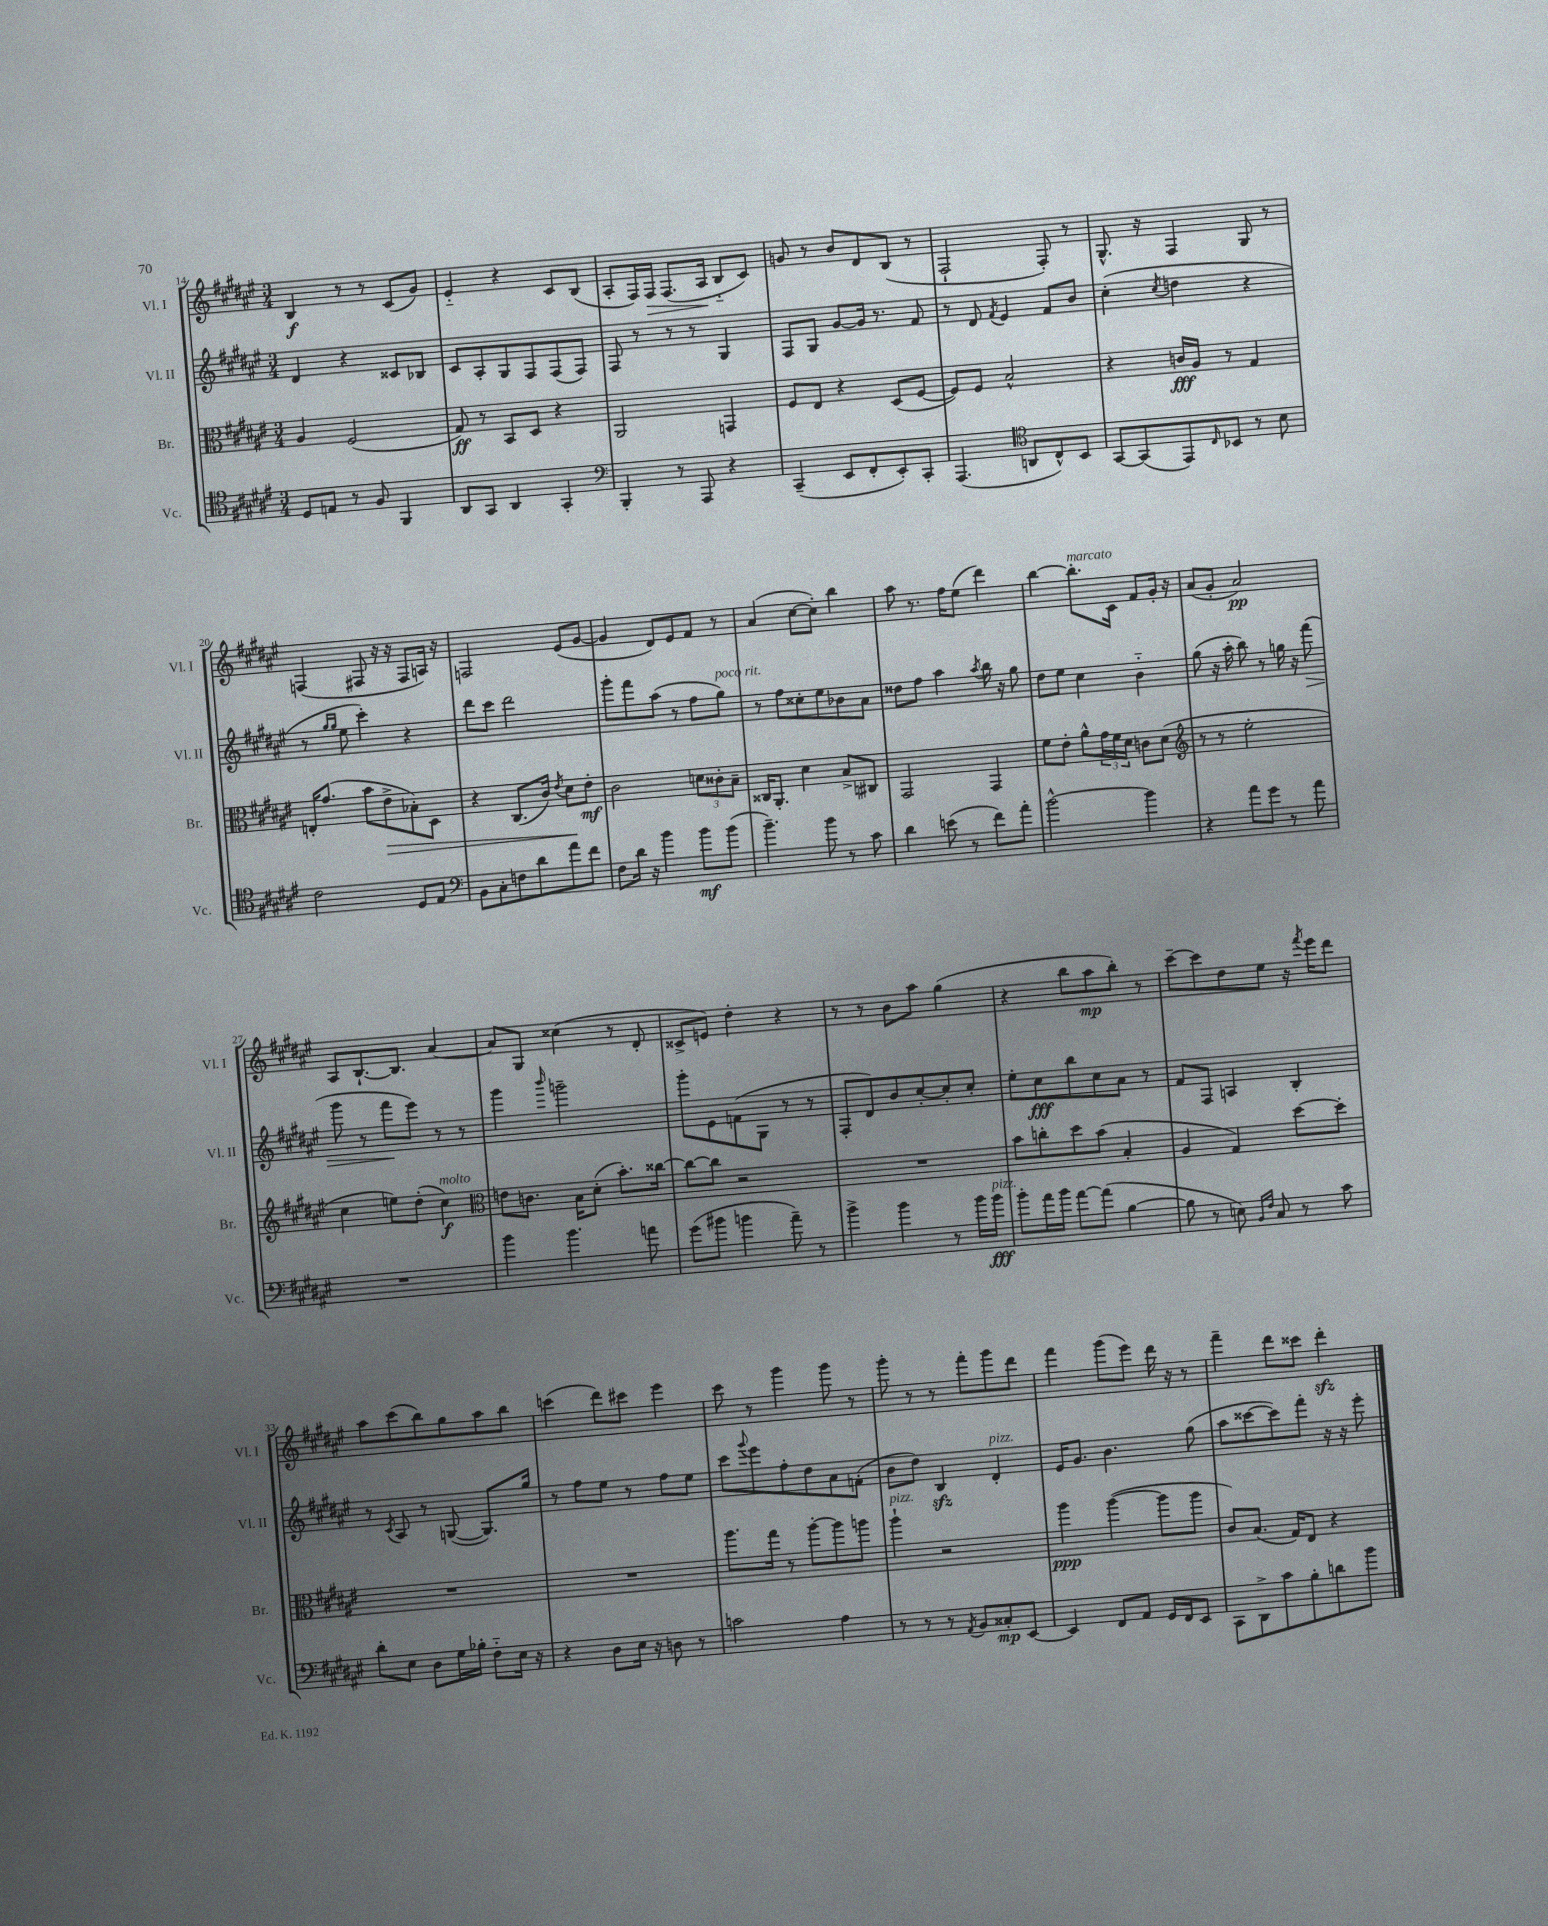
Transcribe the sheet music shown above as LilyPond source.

<<
\new StaffGroup <<
\new Staff = "s0" \with { instrumentName = "Vl. I" shortInstrumentName = "Vl. I" } {
    \clef treble \key fis \major \numericTimeSignature \time 3/4
    b4\f r8 r8 cis'8( gis'8) |
    eis'4-_ r4 cis'8 b8( |
    ais8-. fis16) fis16\> fis8.( ais16\! b8-_ cis'8) |
    g'8 r8 b'8 dis'8 b8( r8 |
    fis2-! fis8-.) r8 |
    gis8.-^ r16 fis4 gis8 r8 |
    f4( fis8 r16 r16 fis8 a16) r16 |
    f2 eis'8( gis'8~ |
    gis'4 dis'8) eis'8 fis'8 r8 |
    ais'4( cis''8~ cis''8-.) b''4 |
    ais''8 r8. fis''16 eis''8( dis'''4) |
    b''4~ b''8.-.^\markup { \italic "marcato" } cis'16 fis'8 gis'16-. r16 |
    ais'8( gis'8-. ais'2\pp) |
    ais8 b8.~-! b8. ais'4~ |
    ais'8 gis8 cisis''4( r8 dis'8-. |
    cisis'8-> e'8) dis''4-. r4 |
    r8 r8 b'8 ais''8 gis''4( |
    r4 b''8 ais''8\mp b''8-.) r8 |
    cis'''8~-- cis'''8 dis''8 eis''8 r16 \acciaccatura { fis'''8 } eis'''16 dis'''8 |
    ais''8 cis'''8( b''8) gis''8 ais''8 b''8 |
    c'''4( dis'''8) cis'''8 eis'''4 |
    cis'''8 r8 gis'''4 gis'''8 r8 |
    gis'''8-. r8 r8 fis'''8-. gis'''8 dis'''8 |
    fis'''4 gis'''8( eis'''8) dis'''16 r16 r8 |
    fis'''4-- dis'''8 cisis'''8 dis'''4-.\sfz \bar "|." |
}
\new Staff = "s1" \with { instrumentName = "Vl. II" shortInstrumentName = "Vl. II" } {
    \clef treble \key fis \major \numericTimeSignature \time 3/4
    dis'4 r4 cisis'8 bes8 |
    cis'8 ais8-. gis8 fis8 fis8( fis8) |
    fis8 r8 r8 r8 gis4 |
    fis8 gis8 gis'8~ gis'16 r8. fis'8 |
    r8 dis'8 \acciaccatura { fis'8 } eis'4 fis'8 b'8 |
    cis''4-.( \acciaccatura { cis''8 } d''4 r4 |
    r8 \grace { gis''16 gis''16 } eis''8 cis'''4-.) r4 |
    dis'''8 cis'''8 dis'''2 |
    gis'''8-. fis'''8 ais''8( r8 fis''8 gis''8^\markup { \italic "poco rit." }) |
    r8 fis''8 cisis''8-. eis''8 bes'8 ais'8 |
    disis''8 fis''8 ais''4 \acciaccatura { ais''8 } b''16 r16 gis''8 |
    dis''8 eis''8 cis''4 b'4-_ |
    gis''8( r16 ais''16-. b''8) r8 g''16 r16 fis'''8\>( |
    gis'''8 r8 fis'''8\! eis'''8) r8 r8 |
    gis'''4 \grace { b'''16 } g'''2-- |
    gis'''8-. eis'8 f'8( gis8 r8 r8 |
    fis8-. dis'8) b'8 cis''8~-. cis''8-. cis''8-. |
    eis''8-. cis''8\fff b''8 cis''8 ais'8 r8 |
    fis'8 fis8 a4 b4-. |
    r8 \acciaccatura { cis'8 } ais8 r8 g8~( g8.) gis''16 |
    r8 fis''8 eis''8 r8 fis''8 eis''8 |
    cis'''8 \appoggiatura { gis'''8 } eis'''8 fis''8-. dis''8 ais'8 f'8-.( |
    b'8 dis''8) b4\sfz dis'4-.^\markup { \italic "pizz." } |
    eis'16 gis'8. b'4. gis''8( |
    ais''8 cisis'''8~ cisis'''8) fis'''8-. r16 r16 eis'''8-. \bar "|." |
}
\new Staff = "s2" \with { instrumentName = "Br." shortInstrumentName = "Br." } {
    \clef alto \key fis \major \numericTimeSignature \time 3/4
    ais4 fis2( |
    gis8\ff) r8 b,8 dis8 r4 |
    ais,2 g,4 |
    fis8 eis8 r4 dis8( fis8~ |
    fis8) fis8 b2-^ |
    r4 c'16\fff ais16 r8 gis4 |
    e16-. gis'8.( b'8 eis'8->\> bes8-.) dis8 |
    r4 cis8.( cis'16) \acciaccatura { eis'8 } dis'8\! eis'8-.\mf |
    cis'2 \tuplet 3/2 { d'8 cisis'8-. b8-- } |
    cisis16 ais,8.-. dis'4 b8-> cis8 |
    gis,2 gis,4 |
    fis'8 eis'8-. ais'8-^ \tuplet 3/2 { gis'16 fis'16 dis'16 } c'8 dis'8( |
    \clef treble r8 r8 eis''2-. |
    cis''4 e''8) dis''8-.( cis''4\f^\markup { \italic "molto" }) |
    \clef alto e'8 c'8. b16 dis'8-.( b'8.-.) cisis''16~ |
    cisis''8~ cisis''8 r2 |
    R2. |
    b'8 c''8-. dis''8 b'8( b4-. |
    ais4 gis4) dis''8~ dis''8-. |
    R2. |
    R2. |
    ais''8. gis''16 r8 ais''8~-. ais''8 a''8 |
    ais''4-!^\markup { \italic "pizz." } r2 |
    ais''4\ppp ais''4~( ais''8 ais''8 |
    cis'8) b8.( gis16) eis8 r4 \bar "|." |
}
\new Staff = "s3" \with { instrumentName = "Vc." shortInstrumentName = "Vc." } {
    \clef tenor \key fis \major \numericTimeSignature \time 3/4
    dis8 e8 r8 fis8 fis,4 |
    ais,8 gis,8 ais,4 gis,4-. |
    \clef bass b,,4-. r8 ais,,8 r4 |
    cis,4--( eis,8 fis,8-. eis,8-.) cis,8-. |
    ais,,4.( \clef tenor a,8 cis8-^) b,8 |
    gis,8~ gis,8( eis,8) \grace { cis16 } bes,8 r8 b8 |
    cis'2 dis8 eis8 |
    \clef bass b,8 cis8-. f8 dis'8 ais'8 fis'8 |
    fis8 dis'16 r16 b'4 b'8\mf b'8( |
    b'4.--) b'8 r8 cis'8 |
    dis'4 e'8( r8 fis'8) ais'8-. |
    b'2~-^ b'4 |
    r4 ais'8 gis'8 r8 ais'8 |
    R2. |
    b'4 b'4. a'8 |
    gis'8( bis'8 b'4 ais'8--) r8 |
    b'4-> b'4 r8 b'16 b'16\fff^\markup { \italic "pizz." } |
    b'8-. ais'16 b'16 ais'8~ ais'8( b4~ |
    b8 r8 e8) \grace { b,16 fis16 } cis8 r8 cis'8 |
    dis'8-. eis8 dis8 gis16 bes16-. fis8-_ eis16 r16 |
    r4 dis8 eis16 r16 d8 r8 |
    c'2 ais4 |
    r8 r8 r8 \acciaccatura { ais,8 } b,8 cisis8-.\mp eis,8~ |
    eis,4 fis,8 ais,8 gis,16 fis,16 eis,8 |
    cis,8 dis,8-> cis'8 b8-. d'8 b'8 \bar "|." |
}
>>
>>
\layout { \context { \Score currentBarNumber = #14 } }
